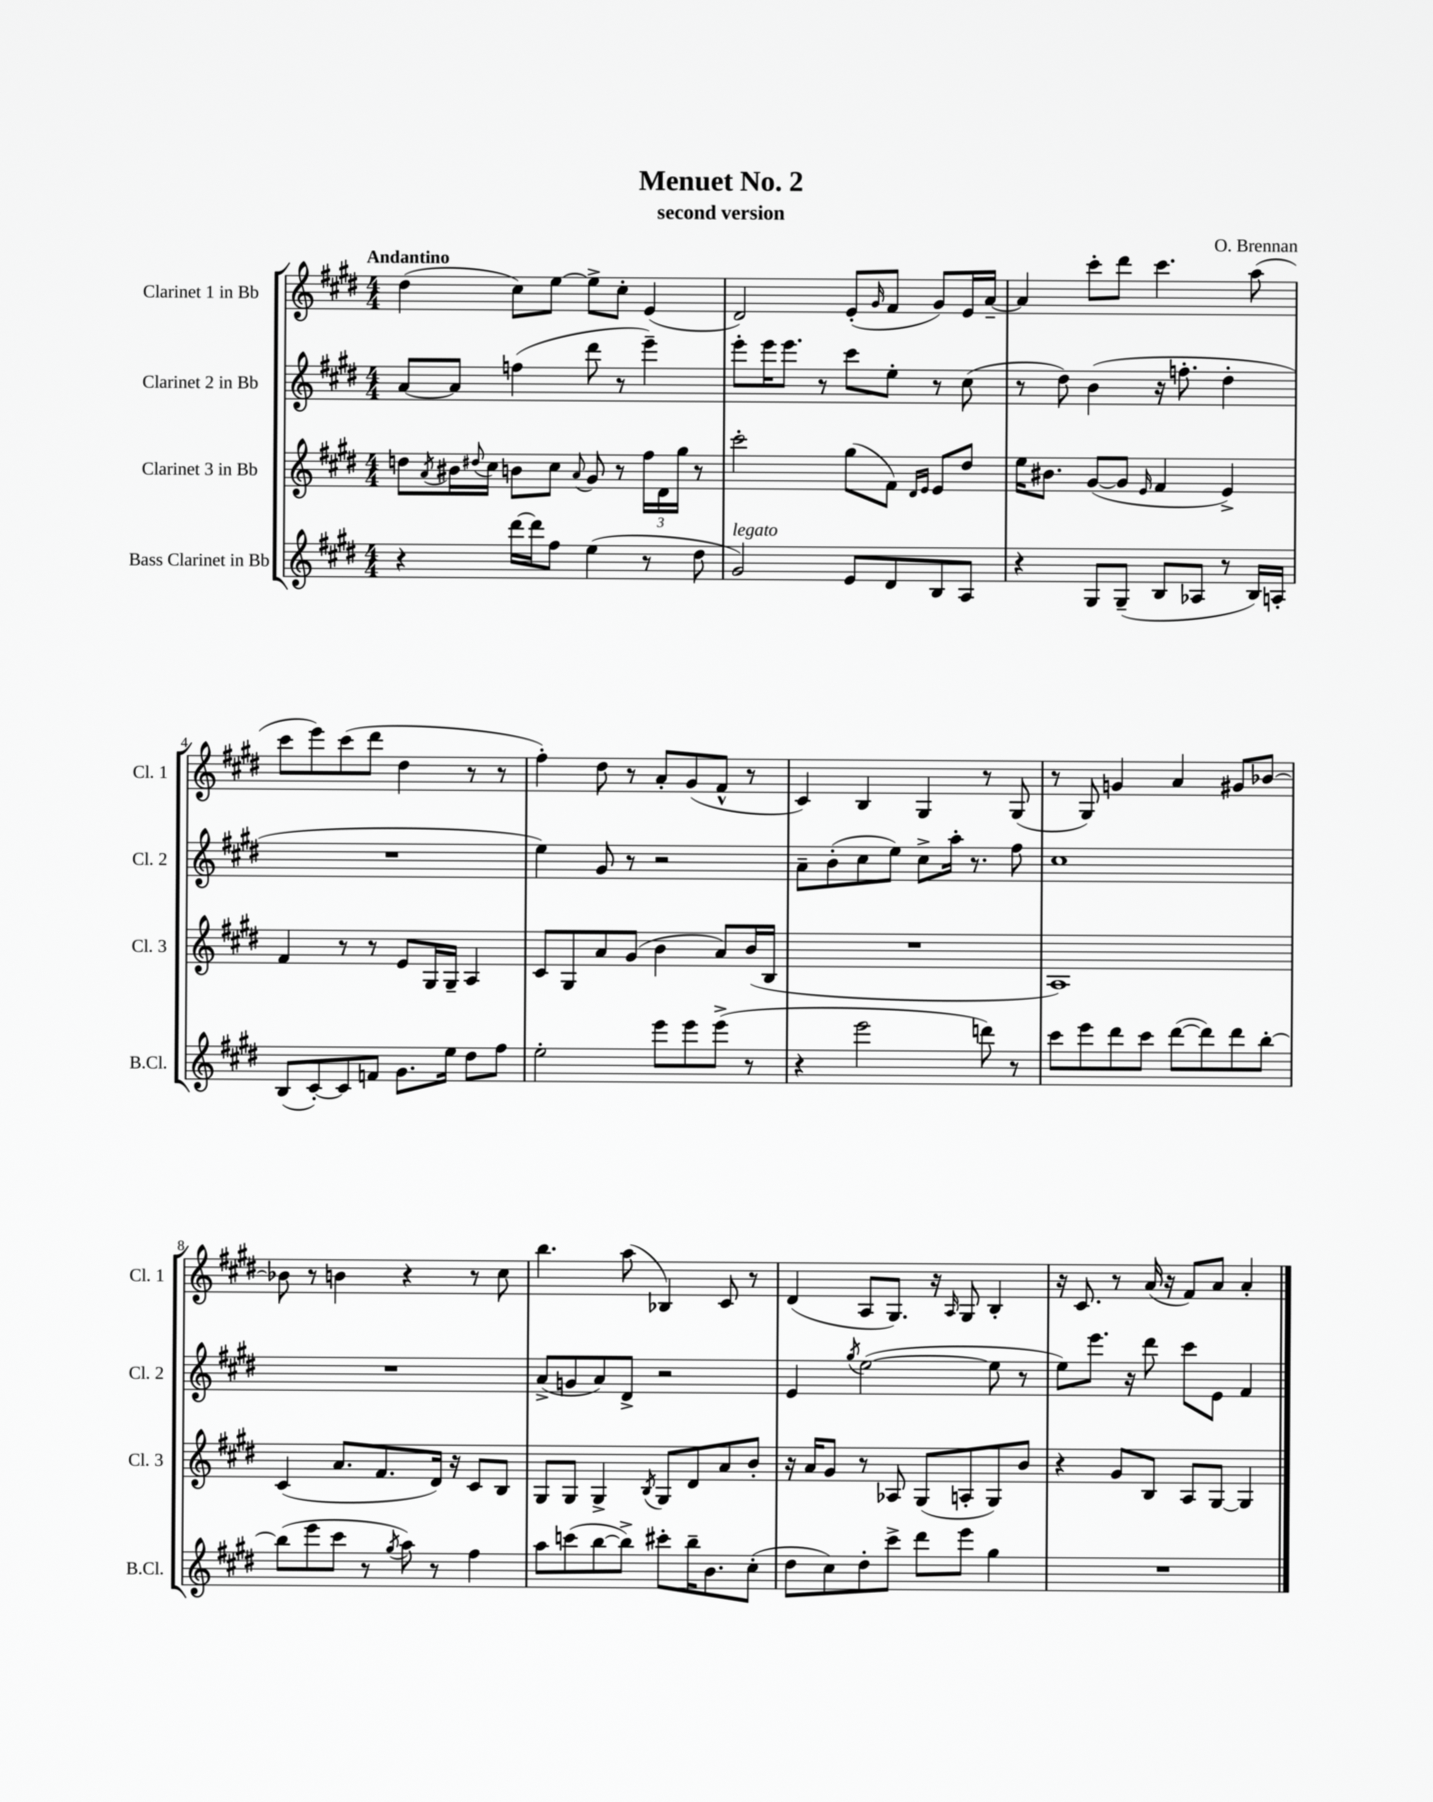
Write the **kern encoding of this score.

**kern	**kern	**kern	**kern
*staff4	*staff3	*staff2	*staff1
*clefG2	*clefG2	*clefG2	*clefG2
*k[f#c#g#d#]	*k[f#c#g#d#]	*k[f#c#g#d#]	*k[f#c#g#d#]
*M4/4	*M4/4	*M4/4	*M4/4
4r	8dd\L	[8a/L	(4dd#\
.	8qa/	.	.
.	16b#\L	8a/]J	.
.	8qqdd#/	.	.
.	16cc#\JJ	.	.
[16ddd#\LL	8b\L	(4ff\	8cc#\L)
16ddd#\]J	.	.	.
8ff#\J	8cc#\J	.	[8ee\J
.	8qqa/	.	.
(4ee\	8g#/	8ddd#\	8ee^\]L
.	8r	8r	8cc#'\J
8r	24ff#\LL	4eee~\)	(4e/
.	24d#\	.	.
.	24gg#\JJ	.	.
8dd#\	8r	.	.
=	=	=	=
2g#/)	2ccc#'\	8eee'\L	2d#/)
.	.	16eee\K	.
.	.	8.eee\J	.
.	.	8r	.
8e/L	(8gg#\L	8ccc#\L	(8e'/L
.	.	.	16qqg#/
8d#/	8f#\J)	8ee'\J	8f#/J
.	16qqd#/LL	.	.
.	16qqe/JJ	.	.
8B/	8e/L	8r	8g#/L)
8A/J	8dd#/J	(8cc#\	16e/L
.	.	.	[16a~/JJ
=	=	=	=
4r	16ee\LK	8r	4a/]
.	8.b#\J	.	.
.	.	8dd#\)	.
8G#/L	([8g#/L	(4b\	8ccc#'\L
(8G#~/J	8g#/]J	.	8ddd#\J
.	16qqe/	.	.
8B/L	4f#/	16r	4.ccc#\
.	.	8.ff'\	.
8A-/J	.	.	.
8r	4e^/)	4dd#'\	.
16B/LL)	.	.	(8aa\
16A'/JJ	.	.	.
=	=	=	=
(8B/L	4f#/	1r	8ccc#\L
[8c#'/)	.	.	8eee\)
8c#/]	8r	.	(8ccc#\
8f/J	8r	.	8ddd#\J
8.g#\L	8e/L	.	4dd#\
.	16G#/L	.	.
16ee\Jk	16G#~/JJ	.	.
8dd#\L	4A/	.	8r
8ff#\J	.	.	8r
=	=	=	=
2ee'\	8c#/L	4ee\)	4ff#'\)
.	8G#/	.	.
.	8a/	8g#/	8dd#\
.	(8g#/J	8r	8r
8eee\L	4b\	2r	8a'/L
8eee\	.	.	(8g#/
(8eee^\J	8a/L)	.	8f#^^/J
8r	(16b/L	.	8r
.	16B/JJ	.	.
=	=	=	=
4r	1r	8a~\L	4c#/)
.	.	(8b'\	.
2eee\	.	8cc#\	4B/
.	.	8ee\J)	.
.	.	8cc#^\L	4G#/
.	.	16aa'\Jk	.
.	.	8.r	.
8ddd\)	.	.	8r
8r	.	8ff#\	(8G#/
=	=	=	=
8ccc#\L	1A)	1cc#	8r
8eee\	.	.	8G#/)
8ddd#\	.	.	4g/
8ccc#\J	.	.	.
([8ddd#\L	.	.	4a/
8ddd#\])	.	.	.
8ddd#\	.	.	8g#/L
[8bb'\J	.	.	[8b-/J
=	=	=	=
(8bb\]L	(4c#/	1r	8b-\]
8eee\	.	.	8r
8ccc#\J	8.a/L	.	4b\
8r	.	.	.
.	8.f#/	.	.
8qgg#/	.	.	.
8aa\)	.	.	4r
8r	16d#/Jk)	.	.
.	16r	.	.
4ff#\	8c#/L	.	8r
.	8B/J	.	8cc#\
=	=	=	=
8aa\L	8G#/L	(8a^/L	4.bb\
(8ccc\	8G#/J	8g/	.
[8bb\	4G#^/	8a/)	.
8bb^\]J)	.	8d#^/J	(8aa\
.	8qB/	.	.
8ccc#'\L	8G#/L	2r	4B-/)
16bb~\K	8d#/	.	.
8.b\	.	.	.
.	8a/	.	8c#/
(8cc#'\J	8b'/J	.	8r
=	=	=	=
8dd#\L	16r	4e/	(4d#/
.	16a/LK	.	.
8cc#\)	8g#/J	.	.
.	.	8qgg#/	.
8dd#'\	8r	([2ee\	8A/L
8ccc#^\J	8A-/	.	8.G#/J)
8ddd#\L	(8G#/L	.	.
.	.	.	16r
.	.	.	16qqA/
8eee\J	8A'/	.	8G#/
4gg#\	8G#/)	8ee\]	4B'/
.	8b/J	8r	.
=	=	=	=
1r	4r	8ee\L)	16r
.	.	.	8.c#/
.	.	8.eee\J	.
.	8g#/L	.	8r
.	.	16r	.
.	8B/J	8ddd#\	(16a/
.	.	.	16r
.	8A/L	8ccc#\L	8f#/L)
.	[8G#/J	8e\J	8a/J
.	4G#/]	4f#/	4a'/
==	==	==	==
*-	*-	*-	*-
